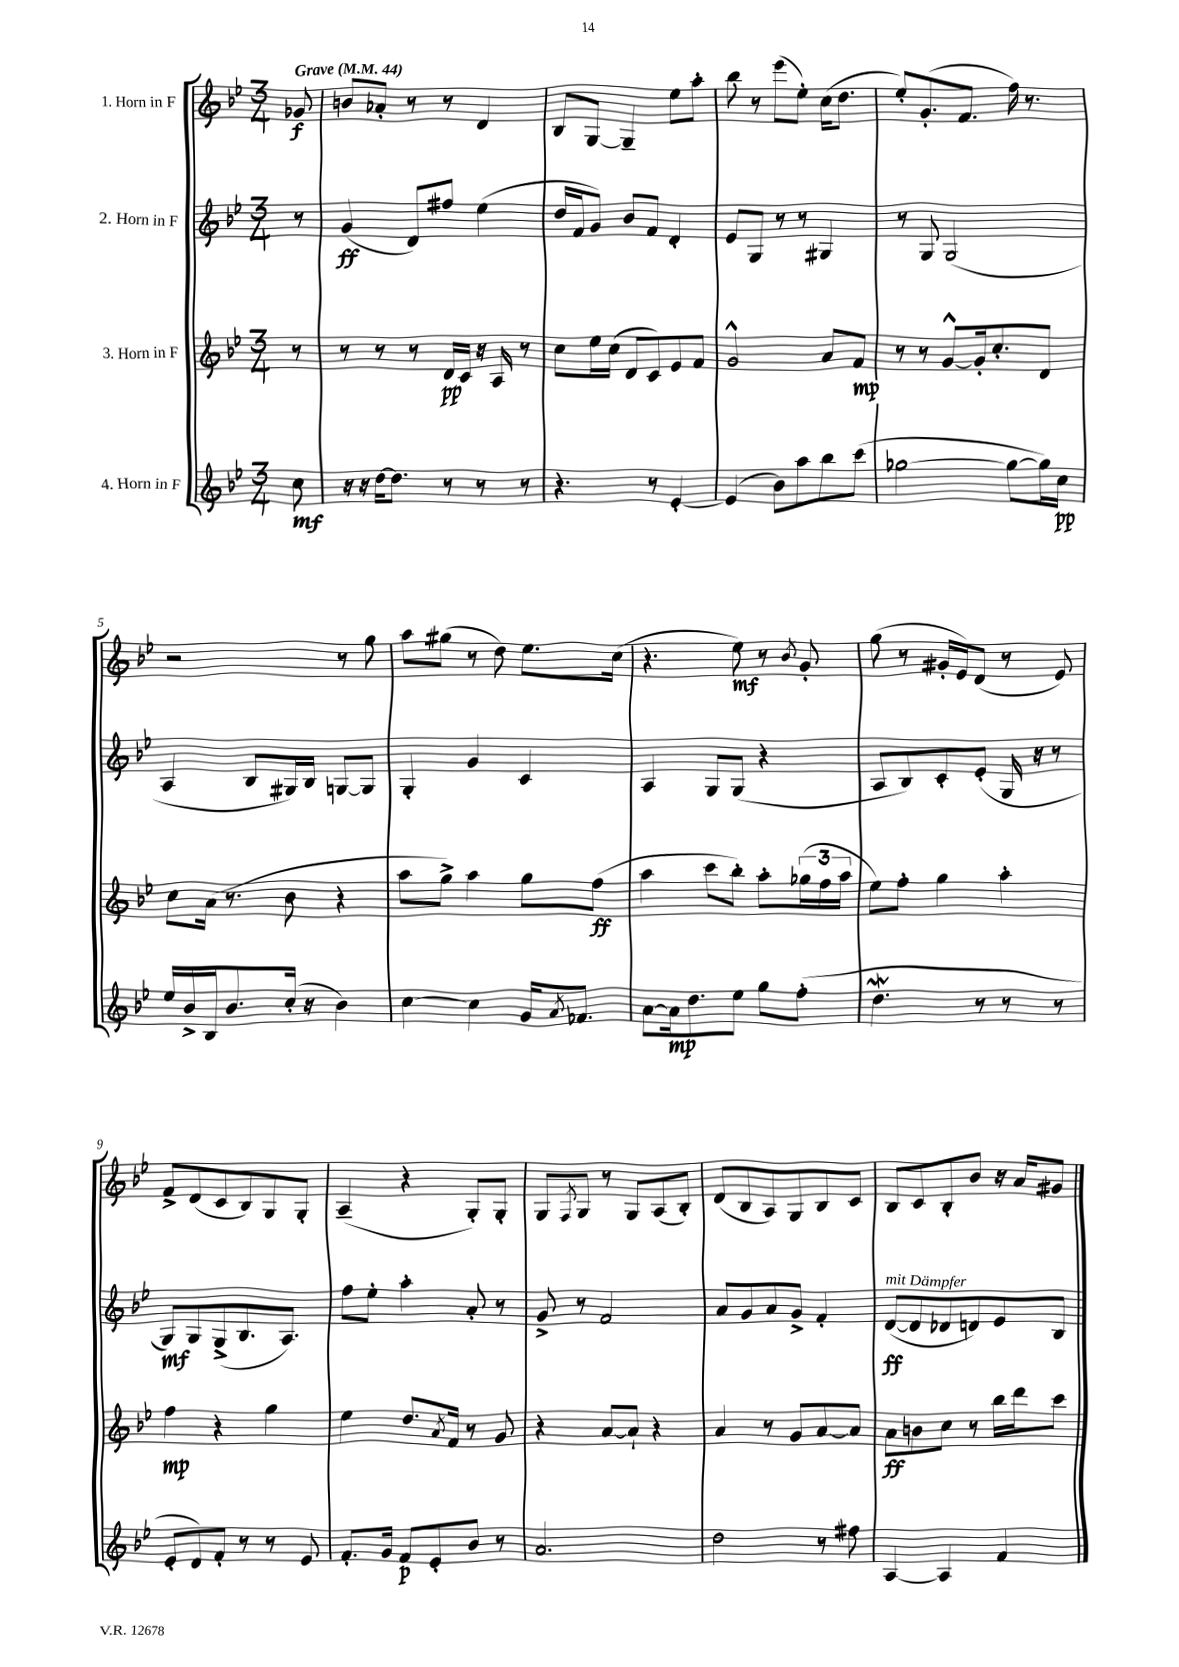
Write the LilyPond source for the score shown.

<<
\new StaffGroup <<
\new Staff = "s0" \with { instrumentName = "1. Horn in F" } {
    \clef treble \key bes \major \numericTimeSignature \time 3/4 \partial 8 \tempo "Grave" 4 = 44
    ges'8\f |
    b'8 aes'8-. r8 r8 d'4 |
    bes8 g8~ g4-- ees''8 a''8-. |
    bes''8 r8 ees'''8( ees''8-.) c''16( d''8. |
    ees''8-.) g'8.-.( f'8. f''16) r8. |
    r2 r8 g''8 |
    a''8 gis''8( r8 d''8) ees''8. c''16( |
    r4. ees''8\mf) r8 \acciaccatura { bes'8 } g'8-. |
    g''8( r8 gis'16-. ees'16) d'8( r8 ees'8) |
    f'8-> d'8( c'8 bes8) g8 g8-. |
    a4--( r4 g8-.) g8-. |
    g8 \acciaccatura { f8 } g8 r8 g8 a8( bes8-.) |
    d'8( bes8 a8) g8 bes8 c'8 |
    bes8 c'8 bes8-. bes'8 r16 a'16 gis'8 \bar "|." |
}
\new Staff = "s1" \with { instrumentName = "2. Horn in F" } {
    \clef treble \key bes \major \numericTimeSignature \time 3/4 \partial 8
    r8 |
    g'4\ff( d'8) fis''8 ees''4( |
    d''16 f'16 g'8) bes'8 f'8 d'4-. |
    ees'8 g8 r8 r8 gis4 |
    r8 g8 g2( |
    a4 bes8 gis16) bes16 g8~ g8 |
    g4-. g'4 c'4 |
    a4 g8 g8( r4 |
    a8 bes8) c'8-. ees'8-.( g16 r16 r8 |
    g8\mf) g8 g8->( bes8. a8.) |
    f''8 ees''8-. a''4-. a'8-. r8 |
    g'8-> r8 f'2 |
    a'8 g'8 a'8 g'8-> f'4-. |
    d'8~\ff^\markup { \italic "mit Dämpfer" }( d'8 des'8 d'8) ees'8 bes8 \bar "|." |
}
\new Staff = "s2" \with { instrumentName = "3. Horn in F" } {
    \clef treble \key bes \major \numericTimeSignature \time 3/4 \partial 8
    r8 |
    r8 r8 r8 d'16\pp c'16 r16 a16 r8 |
    c''8 ees''16 c''16( d'8 c'8) ees'8 f'8 |
    g'2-^ a'8 f'8\mp |
    r8 r8 g'8~-^ g'16-. c''8.-. d'8 |
    c''8 a'16( r8. bes'8 r4 |
    a''8 g''8->) a''4 g''8 f''8\ff( |
    a''4 c'''8 bes''8-.) a''8-. \tuplet 3/2 { ges''16( f''16 a''16 } |
    ees''8) f''8-. g''4 a''4-. |
    f''4\mp r4 g''4 |
    ees''4 d''8. \acciaccatura { a'8 } f'16 r8 g'8 |
    r4 a'8~ a'8-! r4 |
    a'4 r8 g'8 a'8~ a'8 |
    a'8\ff b'8 c''8 r8 bes''16 d'''16 c'''8 \bar "|." |
}
\new Staff = "s3" \with { instrumentName = "4. Horn in F" } {
    \clef treble \key bes \major \numericTimeSignature \time 3/4 \partial 8
    c''8\mf |
    r16 r16 d''16~ d''8. r8 r8 r8 |
    r4. r8 ees'4~-. |
    ees'4( bes'8) a''8 bes''8 c'''8( |
    ges''2~ ges''8~ ges''16) c''16\pp |
    ees''16 bes'16-> bes16 bes'8. c''16-.( r16 bes'4) |
    c''4~ c''4 g'16 \acciaccatura { a'8 } fes'8. |
    a'8~ a'16\mp d''8. ees''8 g''8 f''8-.( |
    d''4.\mordent r8 r8 r8 |
    ees'8-. d'8) f'8-. r8 r8 ees'8 |
    f'8.-. g'16 f'8\p ees'8-. bes'8 r8 |
    a'2. |
    d''2 r8 fis''8 |
    a4~ a4 f'4 \bar "|." |
}
>>
>>
